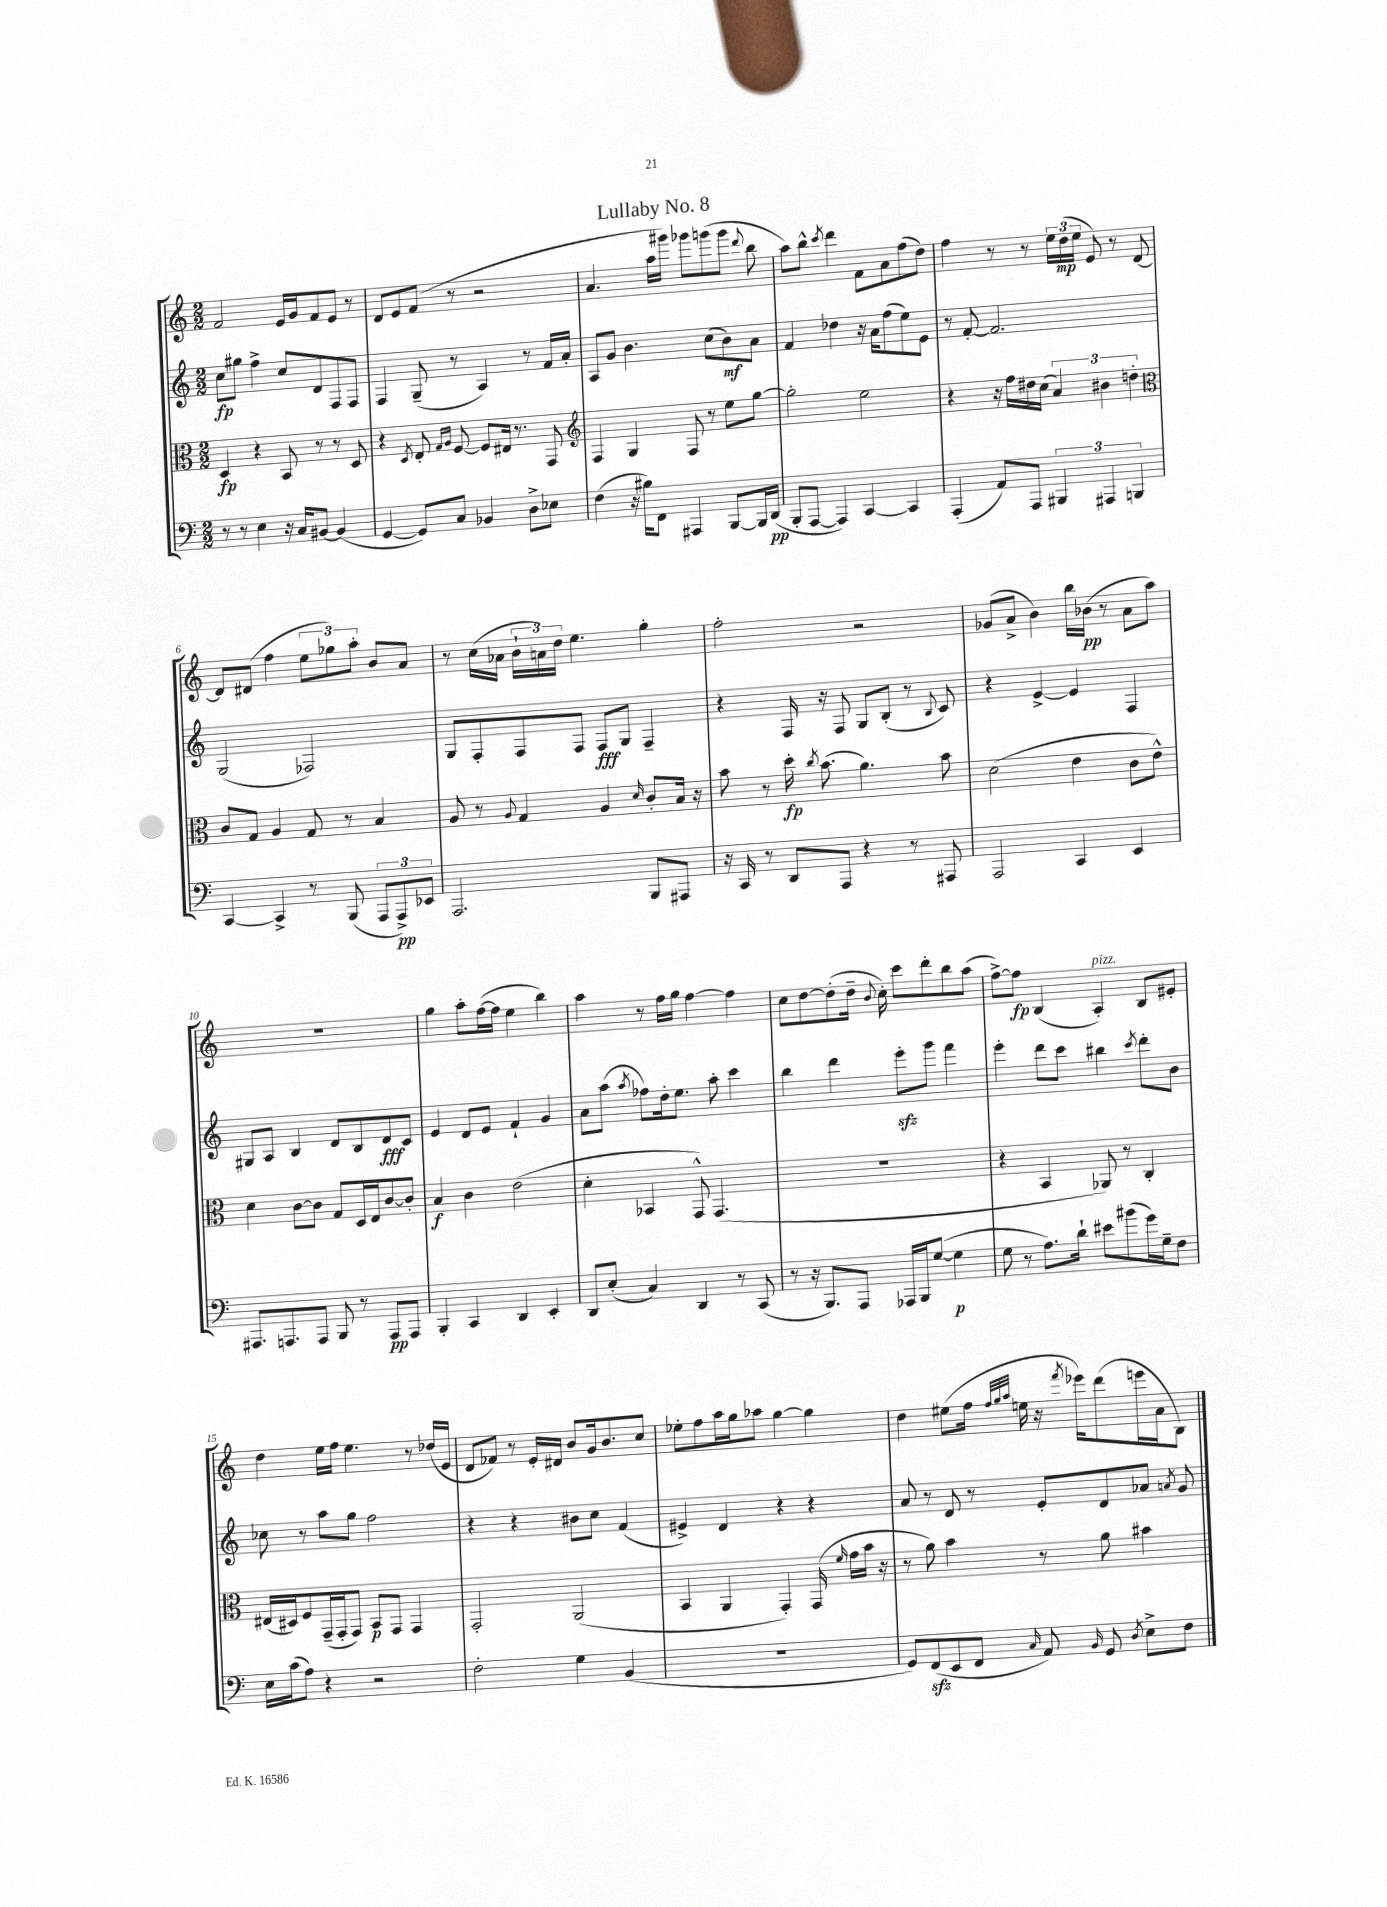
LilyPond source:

\header { title = "Lullaby No. 8" }
<<
\new StaffGroup <<
\new Staff = "s0" {
    \clef treble \key c \major \numericTimeSignature \time 2/2
    \autoBeamOff f'2 e'16[ g'16 f'8 e'8] r8 |
    d'8[ e'8 f'8]( r8 r2 |
    a'4. a''16[ gis'''16]) ges'''8[ g'''8( g'''8] \appoggiatura { d'''8 } b''8 |
    a''8[) b''8]-^ \acciaccatura { c'''8 } d'''4 f'8[ a'8 f''8( d''8]) |
    f''4 r8 r8 \tuplet 3/2 { e''16[ d''16\mp( e''16] } e'8) r8 d'8~ |
    d'8[ dis'8]( f''4 \tuplet 3/2 { e''8[ ges''8) a''8]-. } b'8[ a'8] |
    r8 c''16[( aes'16] \tuplet 3/2 { b'16[-! a'16) d''16] } e''4. g''4-. |
    f''2-. r2 |
    ges'8[( a'8]-> b'4) b''16[ bes'16]\pp( r8 a'8[ a''8]) |
    R1 |
    g''4 a''8[-. f''16~( f''16] e''4 b''4) |
    a''4 r8 f''16[ g''16] f''4~ f''4 |
    c''8[ d''8~ d''8-.( d''16]-- \appoggiatura { b'8 } c''16-.) c'''8[ d'''8-. b''8 a''8]( |
    f''8[~->) f''8]\fp b4( a4-.^\markup { \italic "pizz." }) b8[ eis'8]-. |
    d''4 e''16[ f''16] e''4. r8 des''16[( e'16] |
    d'8[ fes'8]) r8 e'16[-. dis'16] b'8[ g'16 b'8. c''8] |
    ees''8[-. f''8 a''16 g''16 aes''8] g''4~ g''4 |
    d''4 eis''8[( f''16] \grace { f''32[ g''32 a''32] } e''16 r16 \acciaccatura { f'''8 } ees'''16[) d'''8( e'''16 a'16 b8]) \bar "|." |
}
\new Staff = "s1" {
    \clef treble \key c \major \numericTimeSignature \time 2/2
    \autoBeamOff c''8[\fp gis''8] f''4-> c''8[ d'8 f8 f8] |
    f4 g8--( r8 a4) r8 f'16[ a'16]-. |
    a8[ g'8] b'4. c''8[( b'8\mf) a'8] |
    f'4 des''4 r16 a'16[ f''8( e''8) e'8] |
    r8 f'8~-. f'2. |
    g2( fes2) |
    g8[ f8-. f8 f8] f8[\fff g8] f4-- |
    r4 f16 r16 f8 g8[ b8]-.( r8 \appoggiatura { b8 } c'8) |
    r4 e'4~-> e'4 f4 |
    gis8[ a8] b4 d'8[ b8 d'8\fff c'8] |
    e'4 d'8[ e'8] f'4-! g'4 |
    a'8[ a''8]( \acciaccatura { a''8 } fes''8[) d''16-. e''8.] a''8-. c'''4 |
    b''4 d'''4 e'''8[-.\sfz g'''8] f'''4 |
    e'''4-. d'''8[ c'''8] bis''4 \acciaccatura { c'''8 } d'''8[-. b'8] |
    ces''8 r8 a''8[ g''8] f''2 |
    r4 r4 bis'8[ c''8] f'4( |
    eis'4->) d'4 r4 r4 |
    a'8 r8 d'8 r8 e'8[-. d'8 aes'8] \acciaccatura { a'8 } g'8 \bar "|." |
}
\new Staff = "s2" {
    \clef alto \key c \major \numericTimeSignature \time 2/2
    \autoBeamOff d4\fp r4 b,8 r8 r8 d8 |
    r4 \acciaccatura { d8 } e8-. \grace { g16[ a16] } f8~ f8[ eis16] r8. g,8 |
    \clef treble f4 g4 f8 r8 e''8[ g''8]~ |
    g''2-. e''2 |
    r4 r16 f''16[ dis''16 c''16]( \tuplet 3/2 { a'4) bis'4 d''4-. } |
    \clef alto c'8[ g8] a4 g8 r8 b4 |
    a8 r8 \appoggiatura { a8 } g4 a4 \grace { d'16 } c'8[-. b16] r16 |
    b'8 r8 d''16-.\fp \acciaccatura { c''8 } b'8.( a'4.) b'8 |
    d'2( e'4 c'8[ e'8]-^) |
    d'4 c'8[~ c'8] g8[ d16 e16 c'8~ c'8]-. |
    b4\f c'4 e'2( |
    d'4-. bes,4 g,8-^) g,4.( |
    R1 |
    r4 b,4 aes,8) r8 c4-. |
    eis16[( dis16) f8 g,16--( g,16-. g,8]) b,8[\p g,8] g,4 |
    g,2-. a,2( |
    b,4 a,4 g,4-.) g,16( \grace { f'16 } g'16[ b'16] r16 |
    r8 a'8) b'4 r8 a'8 bis'4 \bar "|." |
}
\new Staff = "s3" {
    \clef bass \key c \major \numericTimeSignature \time 2/2
    \autoBeamOff r8 r8 e4 r16 c16[ bis,8]~ bis,4( |
    g,4~ g,8[) c8] bes,4 d8[-> ees8] |
    f4( r16 bis16[) f,8] ais,,4 b,,8[~ b,,16 d,16]\pp( |
    b,,8[-. a,,8]~ a,,4) c,4~ c,4 |
    a,,4-.( a,8[) a,,8] \tuplet 3/2 { bis,,4 ais,,4 b,,4 } |
    c,4~ c,4-> r8 b,,8( \tuplet 3/2 { a,,8[ a,,8->\pp) ees,8] } |
    a,,2. b,,8[ ais,,8] |
    r16 c,16 r8 d,8[ a,,8] r4 r8 ais,,8 |
    a,,2 c,4 e,4 |
    ais,,8.[ a,,8. a,,8] b,,8 r8 a,,8[\pp a,,8] |
    b,,4-. c,4 d,4 e,4-. |
    d,8[ e8]-.( c4) d,4 r8 c,8( |
    r8 r16 b,,8.[) a,,8] aes,,16[ b,,16 g8]~( g4\p |
    g8 r8 a8.[) d'16]-! eis'8[ bis'8( g'16) g16-- f8] |
    e16[ c'16( a8]) r4 r2 |
    f2-. g4 b,4( |
    R1 |
    g,8[) f,8\sfz( e,8 f,8] \grace { c16 } a,8) \grace { b,16 } g,8 \acciaccatura { d8 } e8[-> f8] \bar "|." |
}
>>
>>
